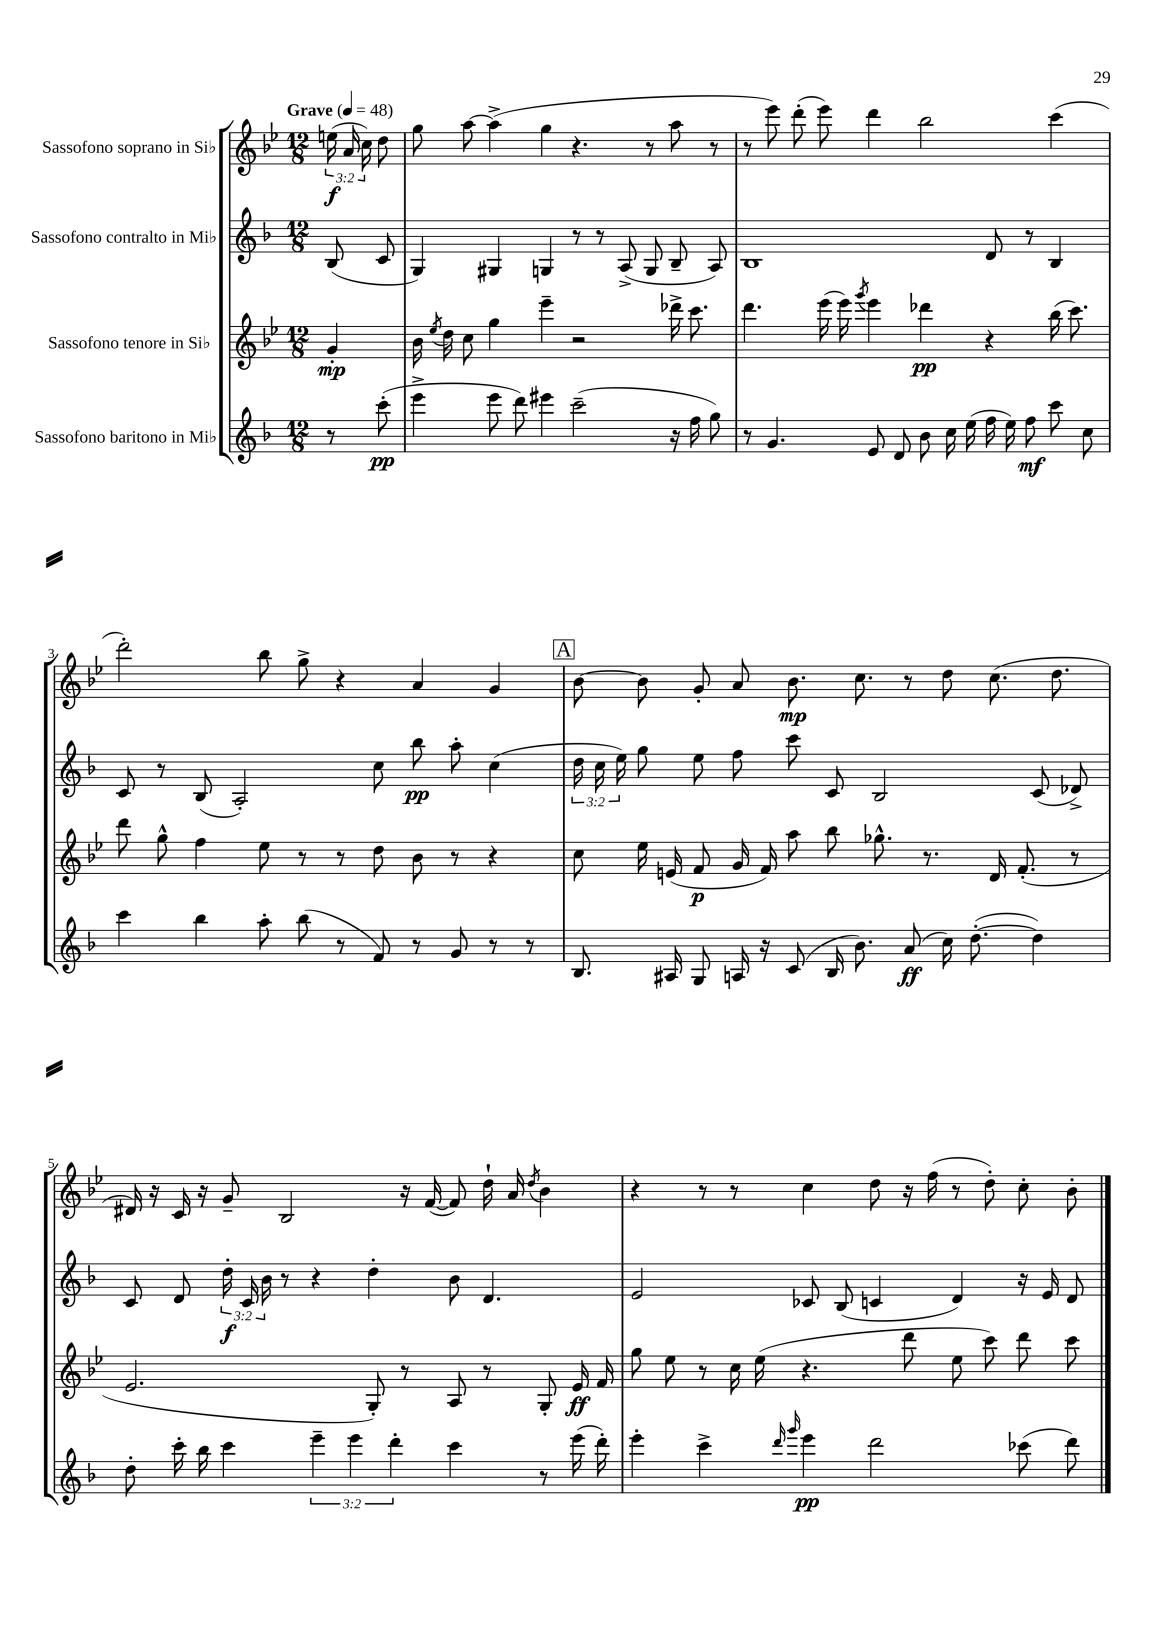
<<
\new StaffGroup <<
\new Staff = "s0" \with { instrumentName = "Sassofono soprano in Sib" } {
    \clef treble \key bes \major \numericTimeSignature \time 12/8 \override Staff.TupletNumber.text = #tuplet-number::calc-fraction-text \partial 4 \tempo "Grave" 4 = 48
    \autoBeamOff \tuplet 3/2 { e''16\f( a'16 c''16) } d''8 |
    g''8 a''8~ a''4->( g''4 r4. r8 a''8 r8 |
    r8 ees'''8) d'''8-.( ees'''8) d'''4 bes''2 c'''4( |
    d'''2-.) bes''8 g''8-> r4 a'4 g'4 |
    \mark \markup { \box "A" } bes'8~ bes'8 g'8-. a'8 bes'8.\mp c''8. r8 d''8 c''8.( d''8. |
    dis'16) r16 c'16 r16 g'8-- bes2 r16 f'16~( f'8) d''16-! a'16 \acciaccatura { d''8 } bes'4 |
    r4 r8 r8 c''4 d''8 r16 f''16( r8 d''8-.) c''8-. bes'8-. \bar "|." |
}
\new Staff = "s1" \with { instrumentName = "Sassofono contralto in Mib" } {
    \clef treble \key f \major \numericTimeSignature \time 12/8 \override Staff.TupletNumber.text = #tuplet-number::calc-fraction-text \partial 4
    \autoBeamOff bes8( c'8 |
    g4) gis4 g4 r8 r8 a8->( g8 bes8-- a8) |
    bes1 d'8 r8 bes4 |
    c'8 r8 bes8( a2-.) c''8 bes''8\pp a''8-. c''4( |
    \mark \markup { \box "A" } \tuplet 3/2 { d''16 c''16 e''16) } g''8 e''8 f''8 c'''8 c'8 bes2 c'8( des'8->) |
    c'8 d'8 \tuplet 3/2 { d''16-.\f c'16 bes'16 } r8 r4 d''4-. bes'8 d'4. |
    e'2 ces'8 bes8( c'4 d'4) r16 e'16 d'8 \bar "|." |
}
\new Staff = "s2" \with { instrumentName = "Sassofono tenore in Sib" } {
    \clef treble \key bes \major \numericTimeSignature \time 12/8 \partial 4
    \autoBeamOff g'4-.\mp |
    bes'16 \acciaccatura { ees''8 } d''16 c''8 g''4 ees'''4-- r2 des'''16-> c'''8. |
    d'''4. ees'''16( ees'''16) \acciaccatura { g'''8 } ees'''4 des'''4\pp r4 bes''16( c'''8.) |
    d'''8 g''8-^ f''4 ees''8 r8 r8 d''8 bes'8 r8 r4 |
    \mark \markup { \box "A" } c''8 ees''16 e'16( f'8\p g'16 f'16) a''8 bes''8 ges''8.-^ r8. d'16 f'8.-.( r8 |
    ees'2. g8-.) r8 a8 r8 g8-. ees'16\ff f'16 |
    g''8 ees''8 r8 c''16 ees''16( r4. d'''8 ees''8 c'''8) d'''8 c'''8 \bar "|." |
}
\new Staff = "s3" \with { instrumentName = "Sassofono baritono in Mib" } {
    \clef treble \key f \major \numericTimeSignature \time 12/8 \override Staff.TupletNumber.text = #tuplet-number::calc-fraction-text \partial 4
    \autoBeamOff r8 c'''8-.\pp( |
    e'''4-> e'''8 d'''8) eis'''4 c'''2--( r16 f''16 g''8) |
    r8 g'4. e'8 d'8 bes'8 c''16 e''16( f''16 e''16) f''8\mf c'''8 c''8 |
    c'''4 bes''4 a''8-. bes''8( r8 f'8) r8 g'8 r8 r8 |
    \mark \markup { \box "A" } bes8. ais16 g8 a16 r16 c'8( bes16 bes'8.) a'8\ff( c''16) d''8.~-.( d''4) |
    d''8-. c'''16-. bes''16 c'''4 \tuplet 3/2 { e'''4-- e'''4 d'''4-. } c'''4 r8 e'''16( d'''16-.) |
    e'''4-. c'''4-> \grace { d'''16 g'''16 } e'''4\pp d'''2 ces'''8( d'''8) \bar "|." |
}
>>
>>
